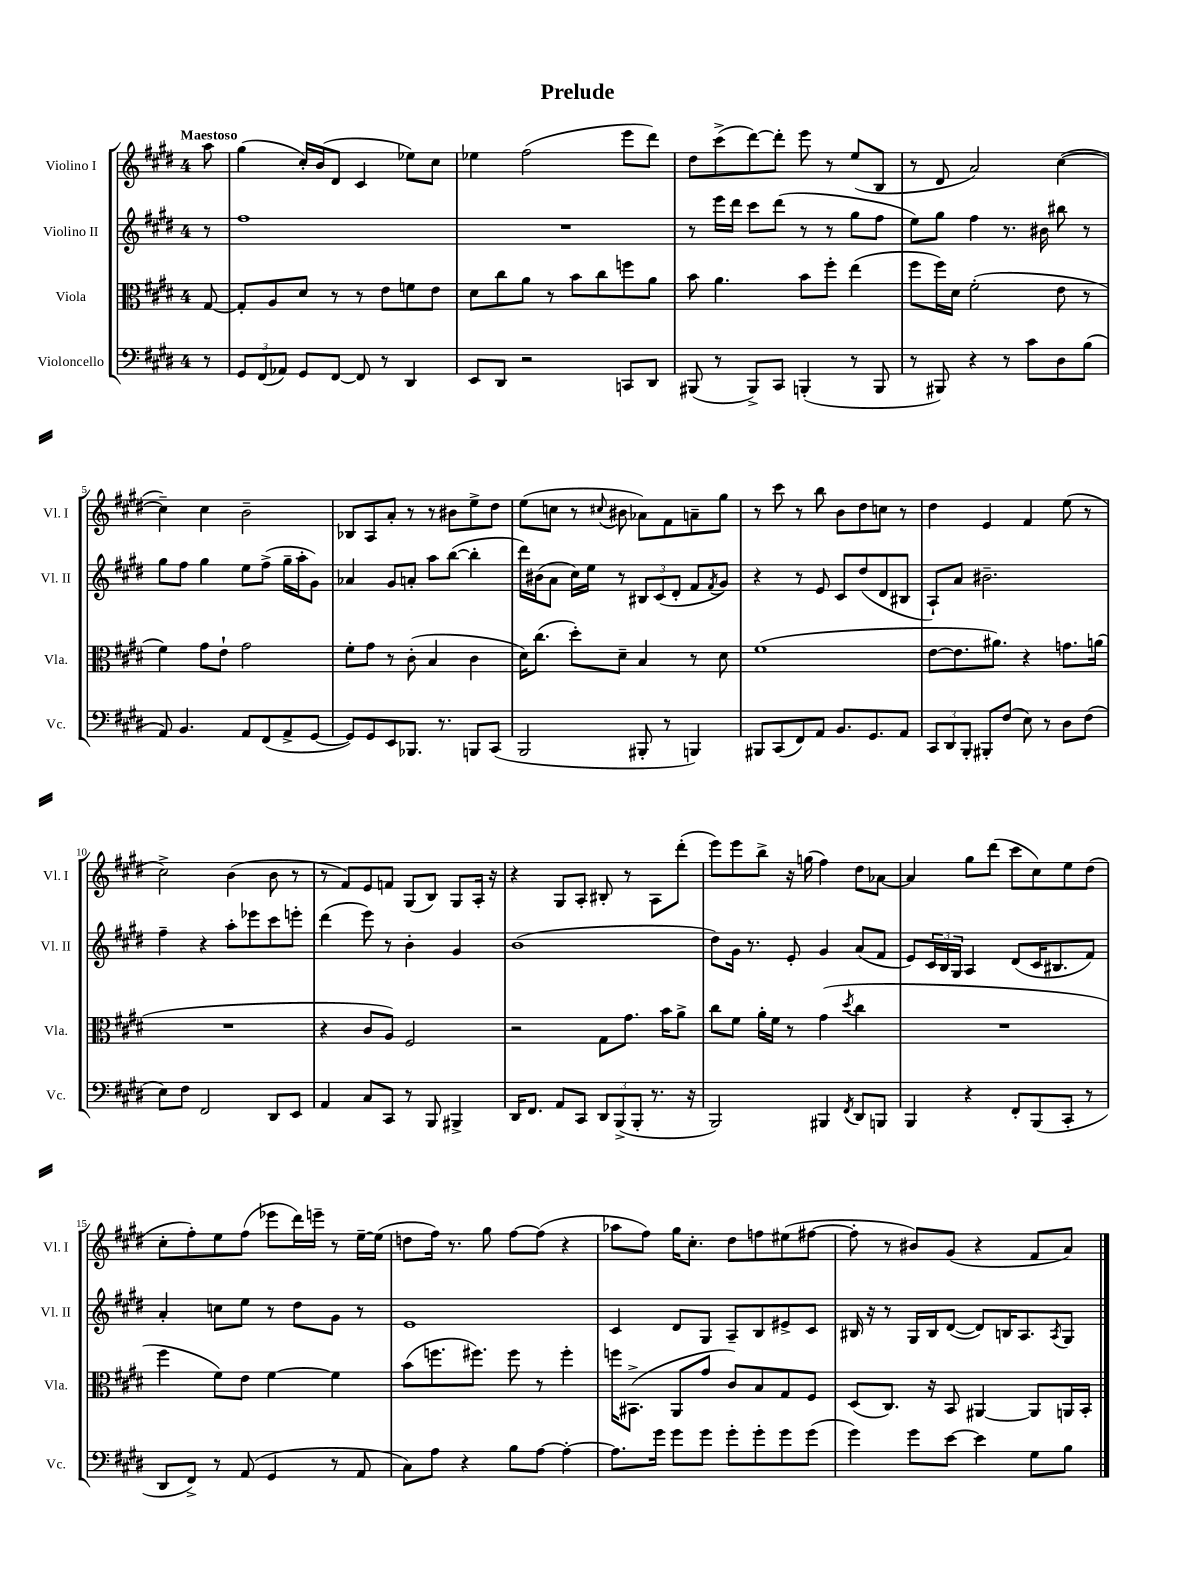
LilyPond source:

\header { title = "Prelude" }
<<
\new StaffGroup <<
\new Staff = "s0" \with { instrumentName = "Violino I" shortInstrumentName = "Vl. I" } {
    \clef treble \key e \major \once \override Staff.TimeSignature.style = #'single-digit \time 4/4 \partial 8 \tempo "Maestoso"
    a''8 |
    gis''4( cis''16-.) b'16( dis'8 cis'4 ees''8) cis''8 |
    ees''4 fis''2( e'''8 dis'''8) |
    dis''8 cis'''8->( dis'''8~) dis'''8-. e'''8 r8 e''8( b8 |
    r8 dis'8 a'2) cis''4~( |
    cis''4--) cis''4 b'2-- |
    bes8 a8 a'8-. r8 r8 bis'8 e''8-> dis''8 |
    e''8( c''8 r8 \appoggiatura { cis''8 } bis'8 aes'8) fis'8 a'8-- gis''8 |
    r8 cis'''8 r8 b''8 b'8 dis''8 c''8 r8 |
    dis''4 e'4 fis'4 e''8( r8 |
    cis''2->) b'4( b'8 r8 |
    r8 fis'8) e'8 f'8 gis8( b8) gis8 a16-. r16 |
    r4 gis8 a8-. bis8-. r8 a8 dis'''8-.( |
    e'''8) e'''8 b''8-> r16 g''16( fis''4) dis''8 aes'8~ |
    aes'4 gis''8 dis'''8( cis'''8 cis''8) e''8 dis''8( |
    cis''8-. fis''8-.) e''8 fis''8( ees'''8 dis'''16) e'''16-- r8 e''16~-- e''16( |
    d''8 fis''16) r8. gis''8 fis''8~ fis''8( r4 |
    aes''8 fis''8) gis''16 cis''8.-. dis''8 f''8 eis''8( fis''8~ |
    fis''8-. r8 bis'8) gis'8( r4 fis'8 a'8) \bar "|." |
}
\new Staff = "s1" \with { instrumentName = "Violino II" shortInstrumentName = "Vl. II" } {
    \clef treble \key e \major \once \override Staff.TimeSignature.style = #'single-digit \time 4/4 \partial 8
    r8 |
    fis''1 |
    R1 |
    r8 e'''16 dis'''16 cis'''8 dis'''8( r8 r8 gis''8 fis''8 |
    e''8) gis''8 fis''4 r8. bis'16 bis''8 r8 |
    gis''8 fis''8 gis''4 e''8 fis''8->( gis''16-- a''16-. gis'8) |
    aes'4 gis'8 a'8-. a''8 b''8~( b''4-. |
    dis'''16) bis'16( a'8 cis''16) e''16 r8 \tuplet 3/2 { bis8 cis'8( dis'8-. } fis'8 \acciaccatura { fis'8 } gis'8) |
    r4 r8 e'8 cis'8 dis''8( dis'8 bis8 |
    a8-!) a'8 bis'2.-- |
    fis''4-- r4 a''8-. ees'''8 cis'''8 e'''8-. |
    dis'''4( e'''8) r8 b'4-. gis'4 |
    b'1( |
    dis''8) gis'16 r8. e'8-. gis'4 a'8( fis'8 |
    e'8) \tuplet 3/2 { cis'16 b16 gis16 } a4 dis'8( cis'16 bis8. fis'8) |
    a'4-. c''8 e''8 r8 dis''8 gis'8 r8 |
    e'1 |
    cis'4 dis'8 gis8 a8-- b8 eis'8-> cis'8 |
    bis16 r16 r8 gis16 bis16 dis'8~( dis'8) b16 a8. \acciaccatura { a8 } gis8 \bar "|." |
}
\new Staff = "s2" \with { instrumentName = "Viola" shortInstrumentName = "Vla." } {
    \clef alto \key e \major \once \override Staff.TimeSignature.style = #'single-digit \time 4/4 \partial 8
    gis8~ |
    gis8-. a8 dis'8 r8 r8 e'8 f'8 e'8 |
    dis'8 cis''8 a'8 r8 b'8 cis''8 f''8 a'8 |
    b'8 a'4. b'8 fis''8-. e''4( |
    fis''8 fis''16) dis'16 fis'2-.( e'8 r8 |
    fis'4) gis'8 e'8-! gis'2 |
    fis'8-. gis'8 r8 cis'8-.( b4 cis'4 |
    dis'16) cis''8.( dis''8-.) dis'8-- b4 r8 dis'8 |
    fis'1( |
    e'8~ e'8. ais'8.) r4 g'8. a'16( |
    R1 |
    r4 cis'8 a8) fis2 |
    r2 gis8 gis'8. b'16 a'8-> |
    cis''8 fis'8 a'16-. fis'16 r8 gis'4( \acciaccatura { dis''8 } cis''4 |
    R1 |
    fis''4 fis'8) e'8 fis'4~ fis'4 |
    b'8( f''8. fis''8.) fis''8 r8 fis''4-. |
    f''16 bis,8.->( a,8 gis'8 cis'8) b8 gis8 fis8 |
    dis8( cis8.) r16 b,8 ais,4~ ais,8 a,16 b,16-. \bar "|." |
}
\new Staff = "s3" \with { instrumentName = "Violoncello" shortInstrumentName = "Vc." } {
    \clef bass \key e \major \once \override Staff.TimeSignature.style = #'single-digit \time 4/4 \partial 8
    r8 |
    \tuplet 3/2 { gis,8 fis,8( aes,8) } gis,8 fis,8~ fis,8 r8 dis,4 |
    e,8 dis,8 r2 c,8 dis,8 |
    bis,,8( r8 bis,,8->) cis,8 b,,4-.( r8 b,,8 |
    r8 bis,,8) r4 r8 cis'8 dis8 b8( |
    a,8) b,4. a,8 fis,8( a,8-> gis,8~ |
    gis,8) gis,8 e,8 bes,,8. r8. b,,8 cis,8( |
    b,,2 bis,,8-. r8 b,,4) |
    bis,,8 cis,8( fis,8) a,8 b,8. gis,8. a,8 |
    \tuplet 3/2 { cis,8 dis,8 b,,8-. } bis,,8-. fis8( e8) r8 dis8 fis8( |
    e8) fis8 fis,2 dis,8 e,8 |
    a,4 cis8 cis,8 r8 b,,8 bis,,4-> |
    dis,16 fis,8. a,8 cis,8 \tuplet 3/2 { dis,8 b,,8->( b,,8-. } r8. r16 |
    b,,2) bis,,4 \acciaccatura { fis,8 } dis,8 b,,8 |
    b,,4 r4 fis,8-. b,,8( cis,8-. r8 |
    dis,8 fis,8->) r8 a,8( gis,4 r8 a,8 |
    cis8) a8 r4 b8 a8~ a4~-. |
    a8. gis'16 gis'8 gis'8 gis'8-. gis'8-. gis'8 gis'8( |
    gis'4) gis'8 e'8~ e'4 gis8 b8 \bar "|." |
}
>>
>>
